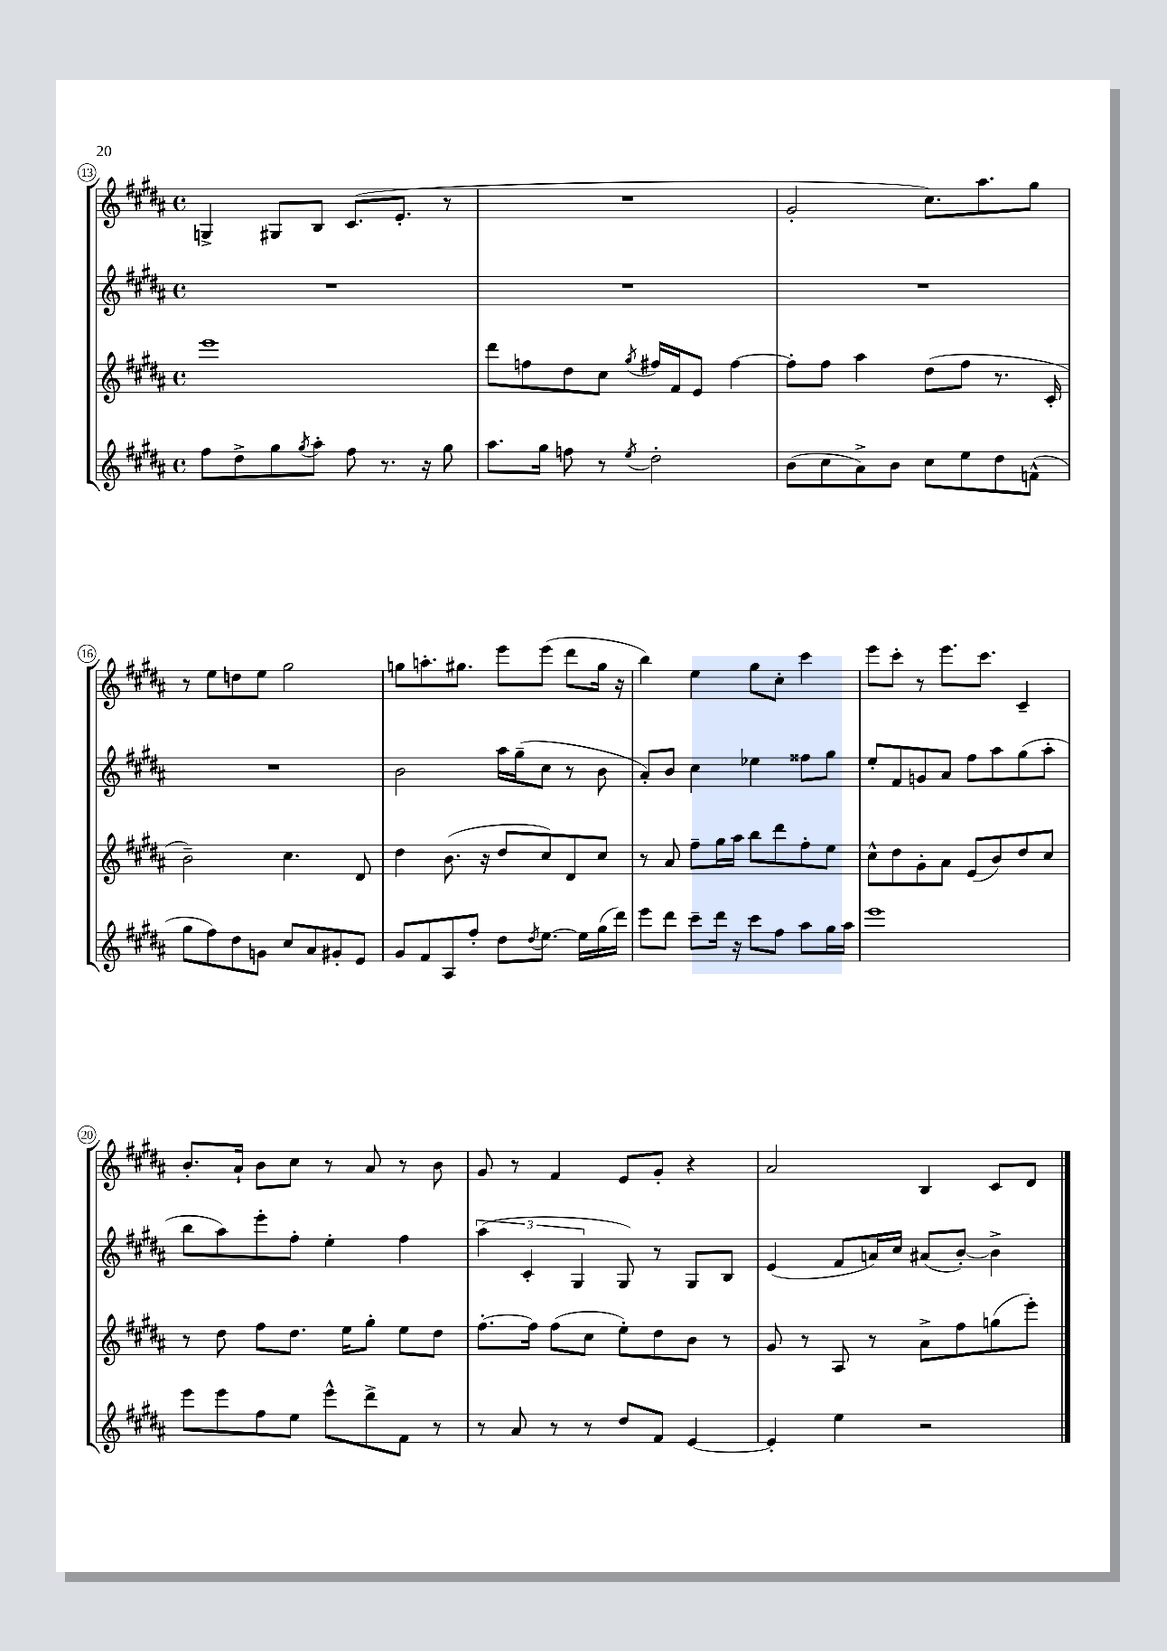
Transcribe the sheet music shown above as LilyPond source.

<<
\new StaffGroup <<
\new Staff = "s0" {
    \clef treble \key b \major \defaultTimeSignature \time 4/4
    g4-> gis8 b8 cis'8.( e'8.-. r8 |
    R1 |
    gis'2-. cis''8.) ais''8. gis''8 |
    r8 e''8 d''8 e''8 gis''2 |
    g''8 a''8.-. gis''8. e'''8 e'''8( dis'''8 gis''16 r16 |
    b''4) e''4 gis''8 cis''8-. cis'''4 |
    e'''8 cis'''8-. r8 e'''8. cis'''8. cis'4-- |
    b'8.-. ais'16-! b'8 cis''8 r8 ais'8 r8 b'8 |
    gis'8 r8 fis'4 e'8 gis'8-. r4 |
    ais'2 b4 cis'8 dis'8 \bar "|." |
}
\new Staff = "s1" {
    \clef treble \key b \major \defaultTimeSignature \time 4/4
    R1 |
    R1 |
    R1 |
    R1 |
    b'2 ais''16 gis''16--( cis''8 r8 b'8 |
    ais'8-.) b'8 cis''4 ees''4 fisis''8 gis''8 |
    e''8-. fis'8 g'8 ais'8 fis''8 ais''8 gis''8( ais''8-. |
    b''8 ais''8) e'''8-. fis''8-. e''4-. fis''4 |
    \tuplet 3/2 { ais''4( cis'4-. gis4 } gis8) r8 gis8 b8 |
    e'4( fis'8 a'16) cis''16 ais'8( b'8~-.) b'4-> \bar "|." |
}
\new Staff = "s2" {
    \clef treble \key b \major \defaultTimeSignature \time 4/4
    e'''1 |
    dis'''8 f''8 dis''8 cis''8 \acciaccatura { gis''8 } fis''16 fis'16 e'8 fis''4~ |
    fis''8-. fis''8 ais''4 dis''8( fis''8 r8. cis'16-. |
    b'2--) cis''4. dis'8 |
    dis''4 b'8.( r16 dis''8 cis''8) dis'8 cis''8 |
    r8 ais'8 fis''8-- gis''16 ais''16 b''8 dis'''8 fis''8-. e''8 |
    cis''8-^ dis''8 gis'8-. ais'8 e'8( b'8) dis''8 cis''8 |
    r8 dis''8 fis''8 dis''8. e''16 gis''8-. e''8 dis''8 |
    fis''8.~-. fis''16 fis''8( cis''8 e''8-.) dis''8 b'8 r8 |
    gis'8 r8 ais8 r8 ais'8-> fis''8 g''8( e'''8-.) \bar "|." |
}
\new Staff = "s3" {
    \clef treble \key b \major \defaultTimeSignature \time 4/4
    fis''8 dis''8-> gis''8 \acciaccatura { gis''8 } ais''8-. fis''8 r8. r16 gis''8 |
    ais''8. gis''16 f''8 r8 \acciaccatura { e''8 } dis''2-. |
    b'8( cis''8 ais'8->) b'8 cis''8 e''8 dis''8 f'8-^( |
    gis''8 fis''8) dis''8 g'8 cis''8 ais'8 gis'8-. e'8 |
    gis'8 fis'8 ais8 fis''8-. dis''8 \acciaccatura { dis''8 } e''8.~ e''16 gis''16( dis'''16) |
    e'''8 dis'''8 cis'''8-- dis'''16 r16 cis'''8 fis''8 ais''8 gis''16 ais''16 |
    e'''1 |
    e'''8 e'''8 fis''8 e''8 e'''8-^ dis'''8-> fis'8 r8 |
    r8 ais'8 r8 r8 dis''8 fis'8 e'4~ |
    e'4-. e''4 r2 \bar "|." |
}
>>
>>
\layout { \context { \Score currentBarNumber = #13 \override BarNumber.stencil = #(make-stencil-circler 0.1 0.3 ly:text-interface::print) } }
